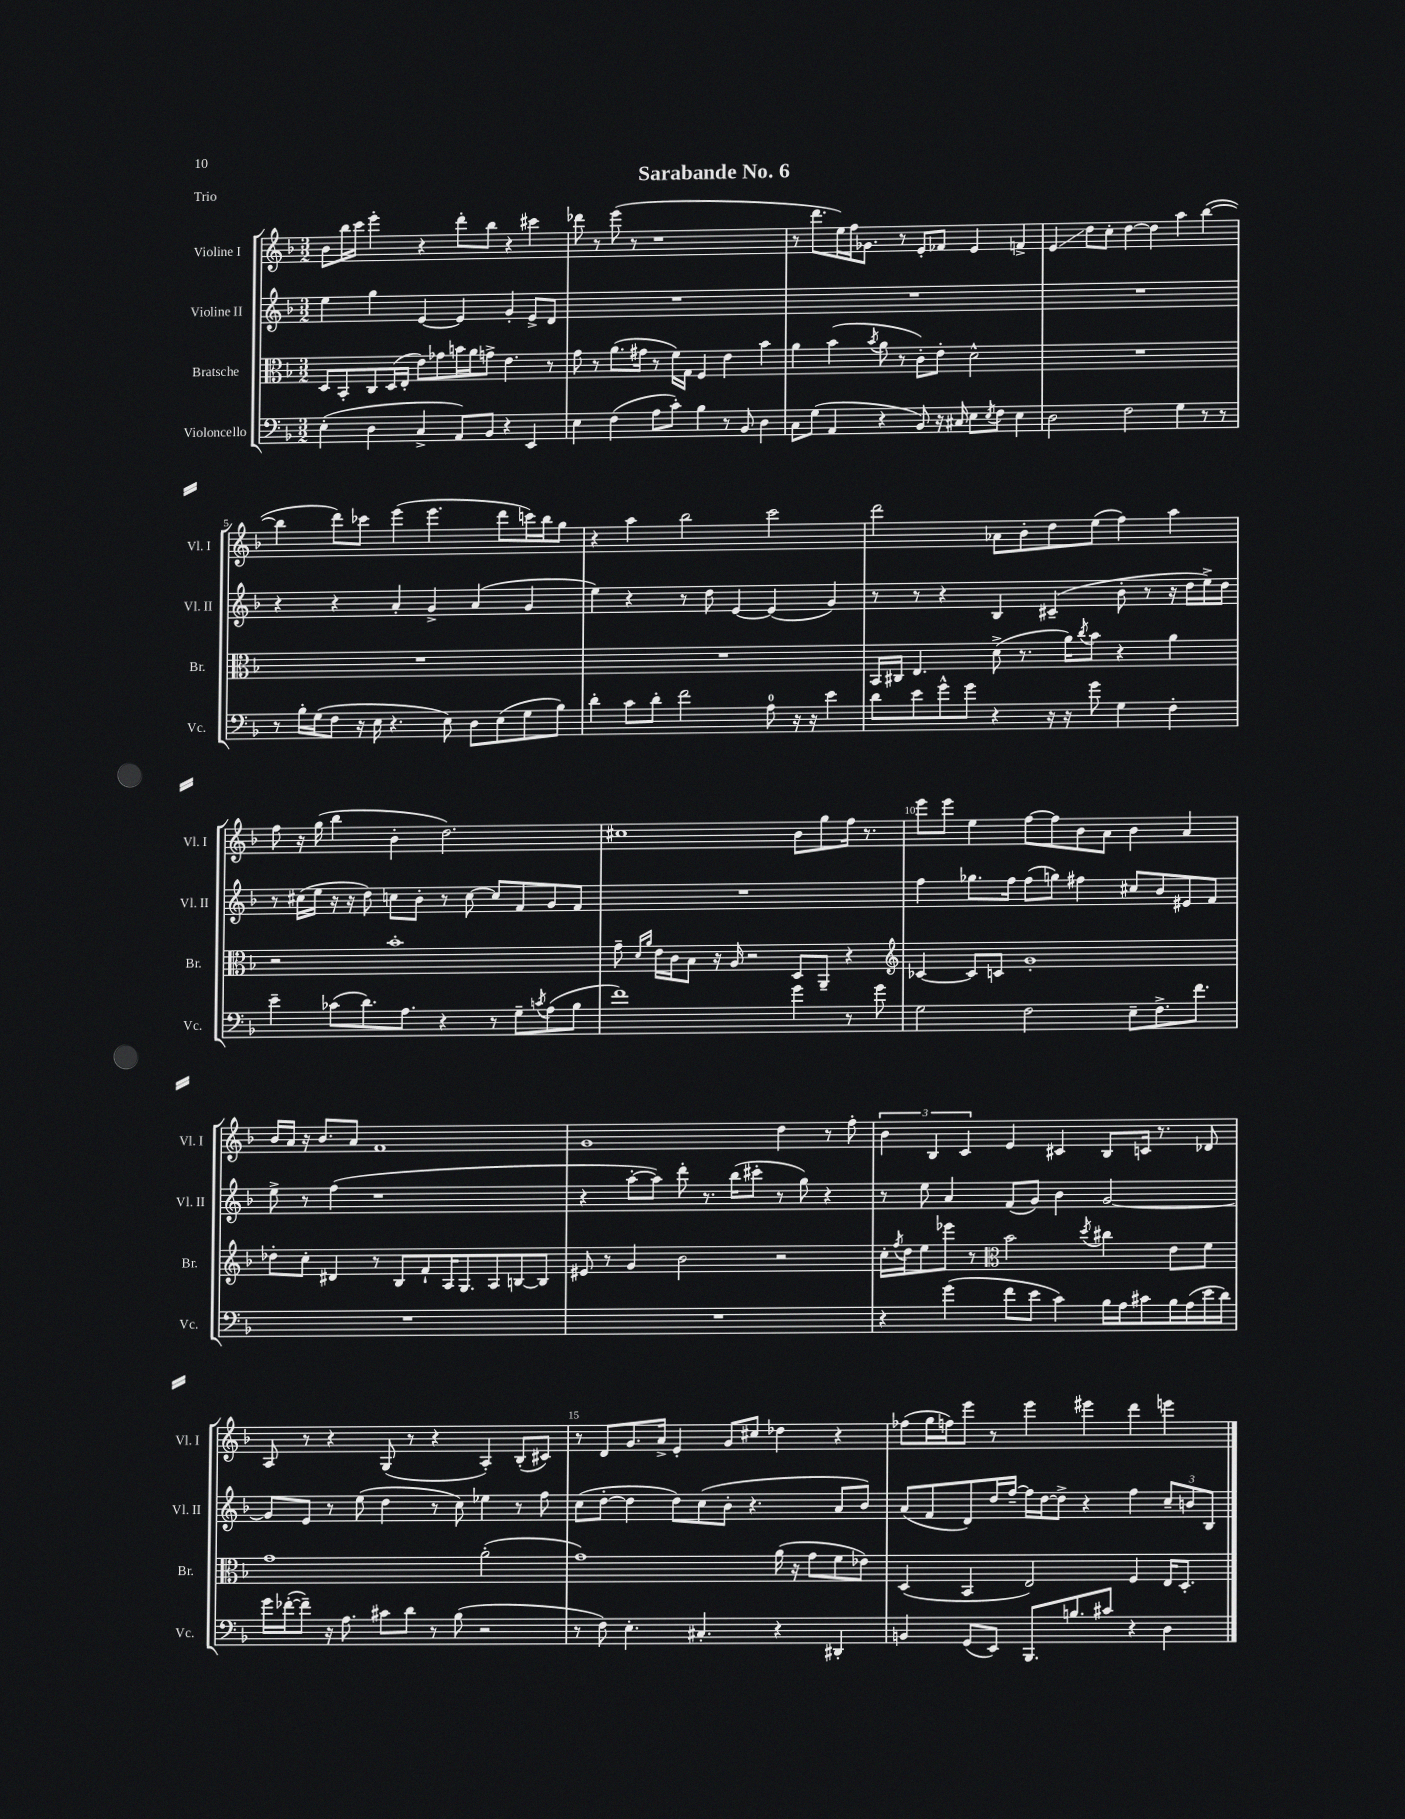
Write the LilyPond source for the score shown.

\header { title = "Sarabande No. 6" piece = "Trio" }
<<
\new StaffGroup <<
\new Staff = "s0" \with { instrumentName = "Violine I" shortInstrumentName = "Vl. I" } {
    \clef treble \key f \major \numericTimeSignature \time 3/2
    bes'8 bes''16 c'''16 e'''4-. r4 d'''8-. bes''8 r4 cis'''4 |
    des'''8 r8 e'''8( r8 r1 |
    r8 d'''8. e''16) f''16 ges'8. r8 e'8-. fes'8 e'4 f'4-> |
    e'4\glissando d''8 c''8-. d''4~ d''4 a''4 bes''4~( |
    bes''4 d'''8) ces'''8 e'''4( e'''4. d'''8 c'''16) bes''16 g''8 |
    r4 a''4 bes''2 c'''2 |
    d'''2 aes'8 bes'8-. d''8 e''8( f''4) a''4 |
    f''8 r16 g''16( bes''4 bes'4-. d''2.) |
    cis''1 bes'8 g''8 f''16 r8. |
    e'''8 e'''8 e''4 f''8~ f''8 bes'8 a'8 bes'4 a'4 |
    bes'16 a'16 r16 bes'8. a'8 f'1 |
    g'1 d''4 r8 f''8-. |
    \tuplet 3/2 { bes'4 bes4 c'4 } e'4 cis'4 bes8 c'16 r8. des'8 |
    a8 r8 r4 g8( r8 r4 a4-.) bes8-.( cis'8) |
    r8 d'8 g'8. a'16-> e'4-. g'8 cis''8 des''4 r4 |
    fes''8( g''16 f''16) e'''8 r8 e'''4 eis'''4 d'''4 e'''4 \bar "|." |
}
\new Staff = "s1" \with { instrumentName = "Violine II" shortInstrumentName = "Vl. II" } {
    \clef treble \key f \major \numericTimeSignature \time 3/2
    e''4 g''4 e'4~ e'4 g'4-. e'8-> d'8 |
    R1. |
    R1. |
    R1. |
    r4 r4 a'4-. g'4-> a'4( g'4 |
    e''4) r4 r8 d''8 e'4~ e'4( g'4) |
    r8 r8 r4 bes4 cis'4--( bes'8-. r8 r16 d''16 e''16->) d''16 |
    r8 cis''16( e''16 r16 r16 d''8) c''8 bes'8-. r8 c''8~ c''8 f'8 g'8 f'8 |
    R1. |
    f''4 ges''8. f''16 f''8( g''8) fis''4 cis''8 bes'8 eis'8 f'8 |
    e''8-> r8 f''4( r1 |
    r4 a''8~-. a''8) d'''8-. r8. bes''16( cis'''8-. r8 g''8) r4 |
    r8 e''8 a'4 f'8( g'8) bes'4 g'2~ |
    g'8 e'8 r8 e''8( d''4 r8 c''8) ees''4 r8 f''8 |
    c''8( d''8~-. d''4 d''8) c''8( bes'8-. r4. a'8 bes'8) |
    a'8( f'8 d'8) d''16 f''16~-- f''16 d''16~ d''8-> r4 f''4 \tuplet 3/2 { c''8-- b'8 bes8 } \bar "|." |
}
\new Staff = "s2" \with { instrumentName = "Bratsche" shortInstrumentName = "Br." } {
    \clef alto \key f \major \numericTimeSignature \time 3/2
    d8 bes,8-. c8 d16( e16-. e'8) ges'8 b'16 a'16 g'8-> e'4. r8 |
    g'8 r8 a'8.( gis'16 r8 f'16) g16 f4 e'4 bes'4 |
    a'4 bes'4( \acciaccatura { bes'8 } a'8 r8 c'8-.) e'8-. d'2-^ |
    R1. |
    R1. |
    R1. |
    bes,16 cis16 e4. d'8->( r8. a'16) \acciaccatura { c''8 } bes'8 r4 a'4 |
    r2 bes'1-. |
    g'8-- \grace { d'16 a'16 } e'16 c'16 bes8 r16 a16 r2 d8 a,8-- r4 |
    \clef treble ces'4~ ces'8 c'8 g'1-. |
    des''8-. c''8-. dis'4 r8 bes8 f'8-! a16 g8. a8 b8~ b8 |
    eis'8 r8 g'4 bes'2 r2 |
    c''16-. \acciaccatura { f''8 } d''16 e''8 ees'''8 r8 \clef alto bes'2 \acciaccatura { d''8 } cis''4 e'8 f'8 |
    g'1 a'2-.( |
    g'1) a'16( r16 g'8 f'8 ees'8) |
    d4( bes,4 e2) f4 e16 d8.-. \bar "|." |
}
\new Staff = "s3" \with { instrumentName = "Violoncello" shortInstrumentName = "Vc." } {
    \clef bass \key f \major \numericTimeSignature \time 3/2
    e4-.( d4 c4-> a,8) bes,8 r4 e,4 |
    e4 f4( a8 c'8-.) bes4 r8 bes,8 d4 |
    c8 g8( a,4 r4 bes,8) r16 cis16 e8 \acciaccatura { e8 } f8 e4 |
    d2 f2 g4 r8 r8 |
    r8 bes16-. g16( f8 r16 e16 r4. e8) d8 e8( g8 bes8) |
    d'4-. c'8 d'8-. f'2 a8-0 r16 r16 e'4 |
    d'8 e'8 g'8-^ g'8 r4 r16 r16 g'8 g4 f4-. |
    e'4-- ces'8( d'8.) a8. r4 r8 g8-- \acciaccatura { c'8 } a8( bes8 |
    f'1) g'4 r8 g'8 |
    g2 f2 e8-- f8.-> f'8. |
    R1. |
    R1. |
    r4 g'4( f'8 e'8 c'4) bes16 a16 cis'8 bes16 a16( e'16 d'16) |
    g'16 fes'16~-.( fes'8--) r16 a8. cis'8 d'8 r8 bes8( r2 |
    r8 f8) e4.-. cis4.-. r4 dis,4-. |
    b,4 g,8( e,8) bes,,8. b8. cis'8 r4 d4 \bar "|." |
}
>>
>>
\layout { \context { \Score \override BarNumber.break-visibility = ##(#f #t #t) barNumberVisibility = #(every-nth-bar-number-visible 5) } }
